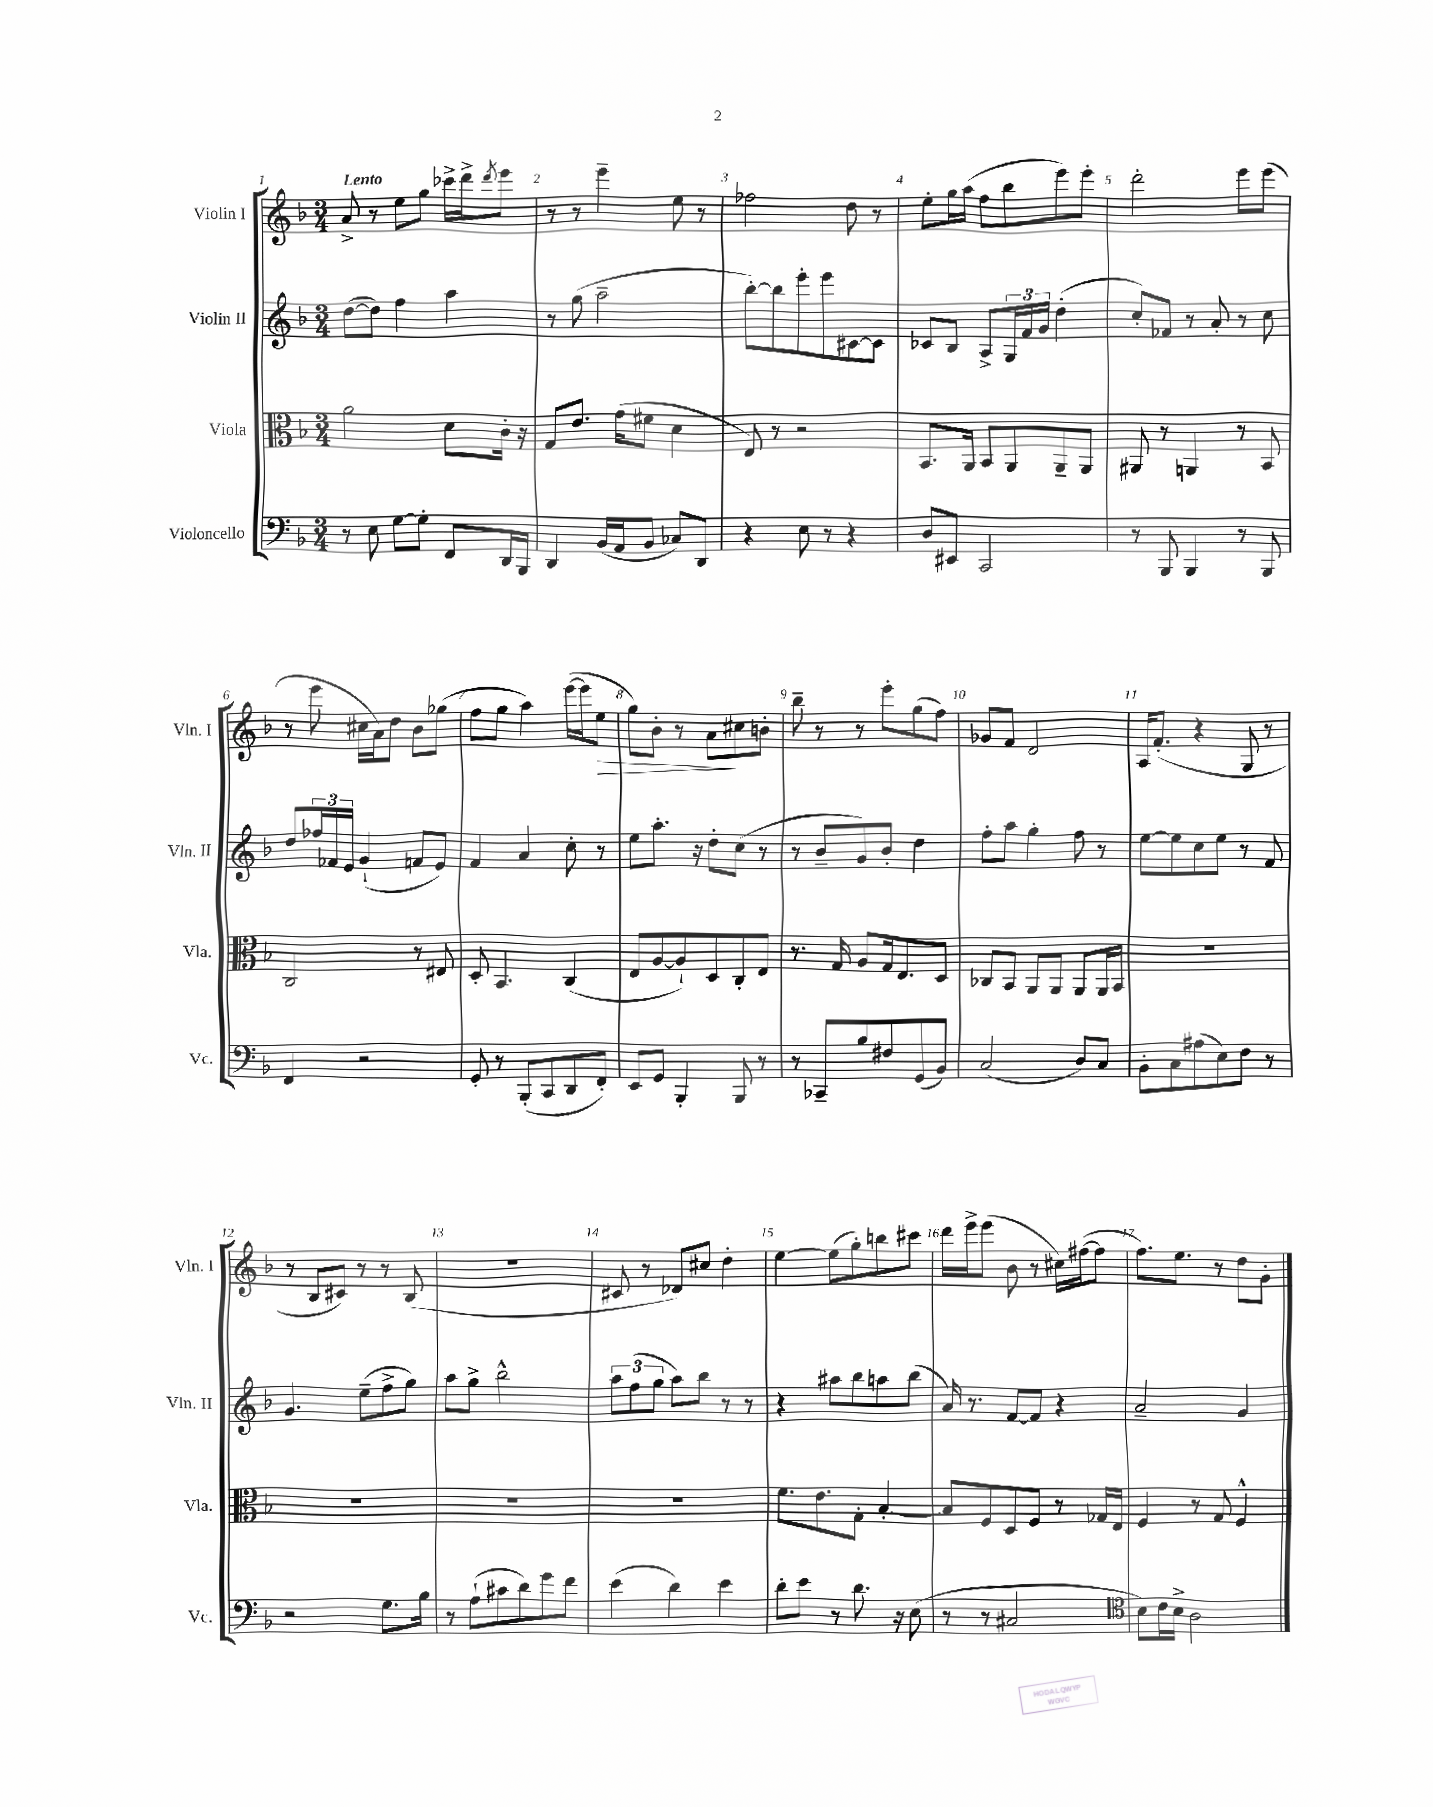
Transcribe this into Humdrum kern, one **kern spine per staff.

**kern	**kern	**kern	**kern
*staff4	*staff3	*staff2	*staff1
*clefF4	*clefC3	*clefG2	*clefG2
*k[b-]	*k[b-]	*k[b-]	*k[b-]
*M3/4	*M3/4	*M3/4	*M3/4
8r	2a	([8dd	8a^
8E	.	8dd])	8r
[8G	.	4ff	8ee
8G']	.	.	8gg
8FF	8d	4aa	16ccc-^
.	.	.	16ddd^
.	.	.	8qddd
16DD	16c'	.	8eee
16BBB-	16r	.	.
=	=	=	=
4DD	8G	8r	8r
.	8.e	(8gg	8r
(16BB-	.	2aa~	4eee~
16AA	(16g	.	.
8BB-	8f#	.	.
8C-)	4d	.	8ee
8DD	.	.	8r
=	=	=	=
4r	8E)	[8bb-')	2ff-
.	8r	8bb-]	.
8E	2r	8eee'	.
8r	.	8eee	.
4r	.	[8c#	8dd
.	.	8c#]	8r
=	=	=	=
8D	8.BB-	8c-	8ee'
8EE#	.	8B-	16gg
.	16AA	.	(16aa
2CC	8BB-	8A^	8ff
.	8AA	24G	8bb-
.	.	24f	.
.	.	24g	.
.	8AA~	(4dd'	8eee)
.	8AA	.	8eee'
=	=	=	=
8r	8AA#	8cc')	2ddd'
8BBB-	8r	8f-	.
4BBB-	4AA	8r	.
.	.	8a'	.
8r	8r	8r	8eee
8BBB-	8BB-	8cc	(8eee
=	=	=	=
4FF	2C	8dd	8r
.	.	24ff-	8eee
.	.	24f-	.
.	.	24e	.
2r	.	(4g`	16cc#
.	.	.	16a)
.	.	.	8dd
.	8r	8f	8b-
.	8E#	8e)	(8gg-
=	=	=	=
8GG'	8D'	4f	8ff
8r	4.BB-	.	8gg
(8BBB-'	.	4a	4aa)
8CC	.	.	.
8DD	(4C	8cc'	([16eee
.	.	.	16eee]
8FF')	.	8r	8ee
=	=	=	=
8EE	8E	8ee	8gg)
8GG	[8A	8.aa'	8b-'
4BBB-'	8A`])	.	8r
.	.	16r	.
.	8D	8dd'	8a
8BBB-	8C'	(8cc	8cc#
8r	8E	8r	8b'
=	=	=	=
8r	8.r	8r	8bb-~
8CC-~	.	8b-~	8r
.	16G	.	.
8B-	8A	8g)	8r
8F#	16G	8b-'	8eee'
.	8.E	.	.
(8GG	.	4dd	(8gg
8BB-)	8D	.	8ff)
=	=	=	=
(2C	8C-	8ff'	8g-
.	8BB-	8aa	8f
.	8AA	4gg'	2d
.	8AA	.	.
8D)	8AA	8ff	.
8C	16AA	8r	.
.	16BB-	.	.
=	=	=	=
8BB-'	2.r	[8ee	16A
.	.	.	(8.f'
8C	.	8ee]	.
(8A#	.	8cc	4r
8E)	.	8ee	.
8F	.	8r	8G
8r	.	8f	8r
=	=	=	=
2r	2.r	4.g	8r
.	.	.	8B-
.	.	.	8c#)
.	.	(8ee~	8r
8.G	.	8ff^	8r
.	.	8gg)	(8B-
16B-	.	.	.
=	=	=	=
8r	2.r	8aa	2.r
(8A`	.	8gg^	.
8c#	.	2bb-^^	.
8d)	.	.	.
8g	.	.	.
8f	.	.	.
=	=	=	=
(4e	2.r	12aa	8c#
.	.	(12ff	.
.	.	.	8r
.	.	12gg	.
4d)	.	8aa)	8d-)
.	.	8bb-	8cc#
4e	.	8r	4dd'
.	.	8r	.
=	=	=	=
8d'	8.f	4r	[4ee
8e	.	.	.
.	8.e	.	.
8r	.	8aa#	(8ee]
8.d	8G'	8bb-	8gg')
.	[4B-'	8aa	8bb
16r	.	.	.
(8E	.	(8bb-	8ccc#
=	=	=	=
8r	8B-]	16a)	16ddd
.	.	8.r	16eee^
8r	8F	.	(8eee
2C#	8D	[8f	8b-
.	8F	8f]	8r
.	8r	4r	16cc#)
.	.	.	([16ff#
.	16G-	.	8ff#]
.	16E	.	.
=	=	=	=
*clefC4	*	*	*
8B-)	4F	2a~	8.ff)
16c	.	.	.
16B-^	.	.	8.ee
2A	8r	.	.
.	8G	.	8r
.	4F^^	4g	8dd
.	.	.	8g'
==	==	==	==
*-	*-	*-	*-
